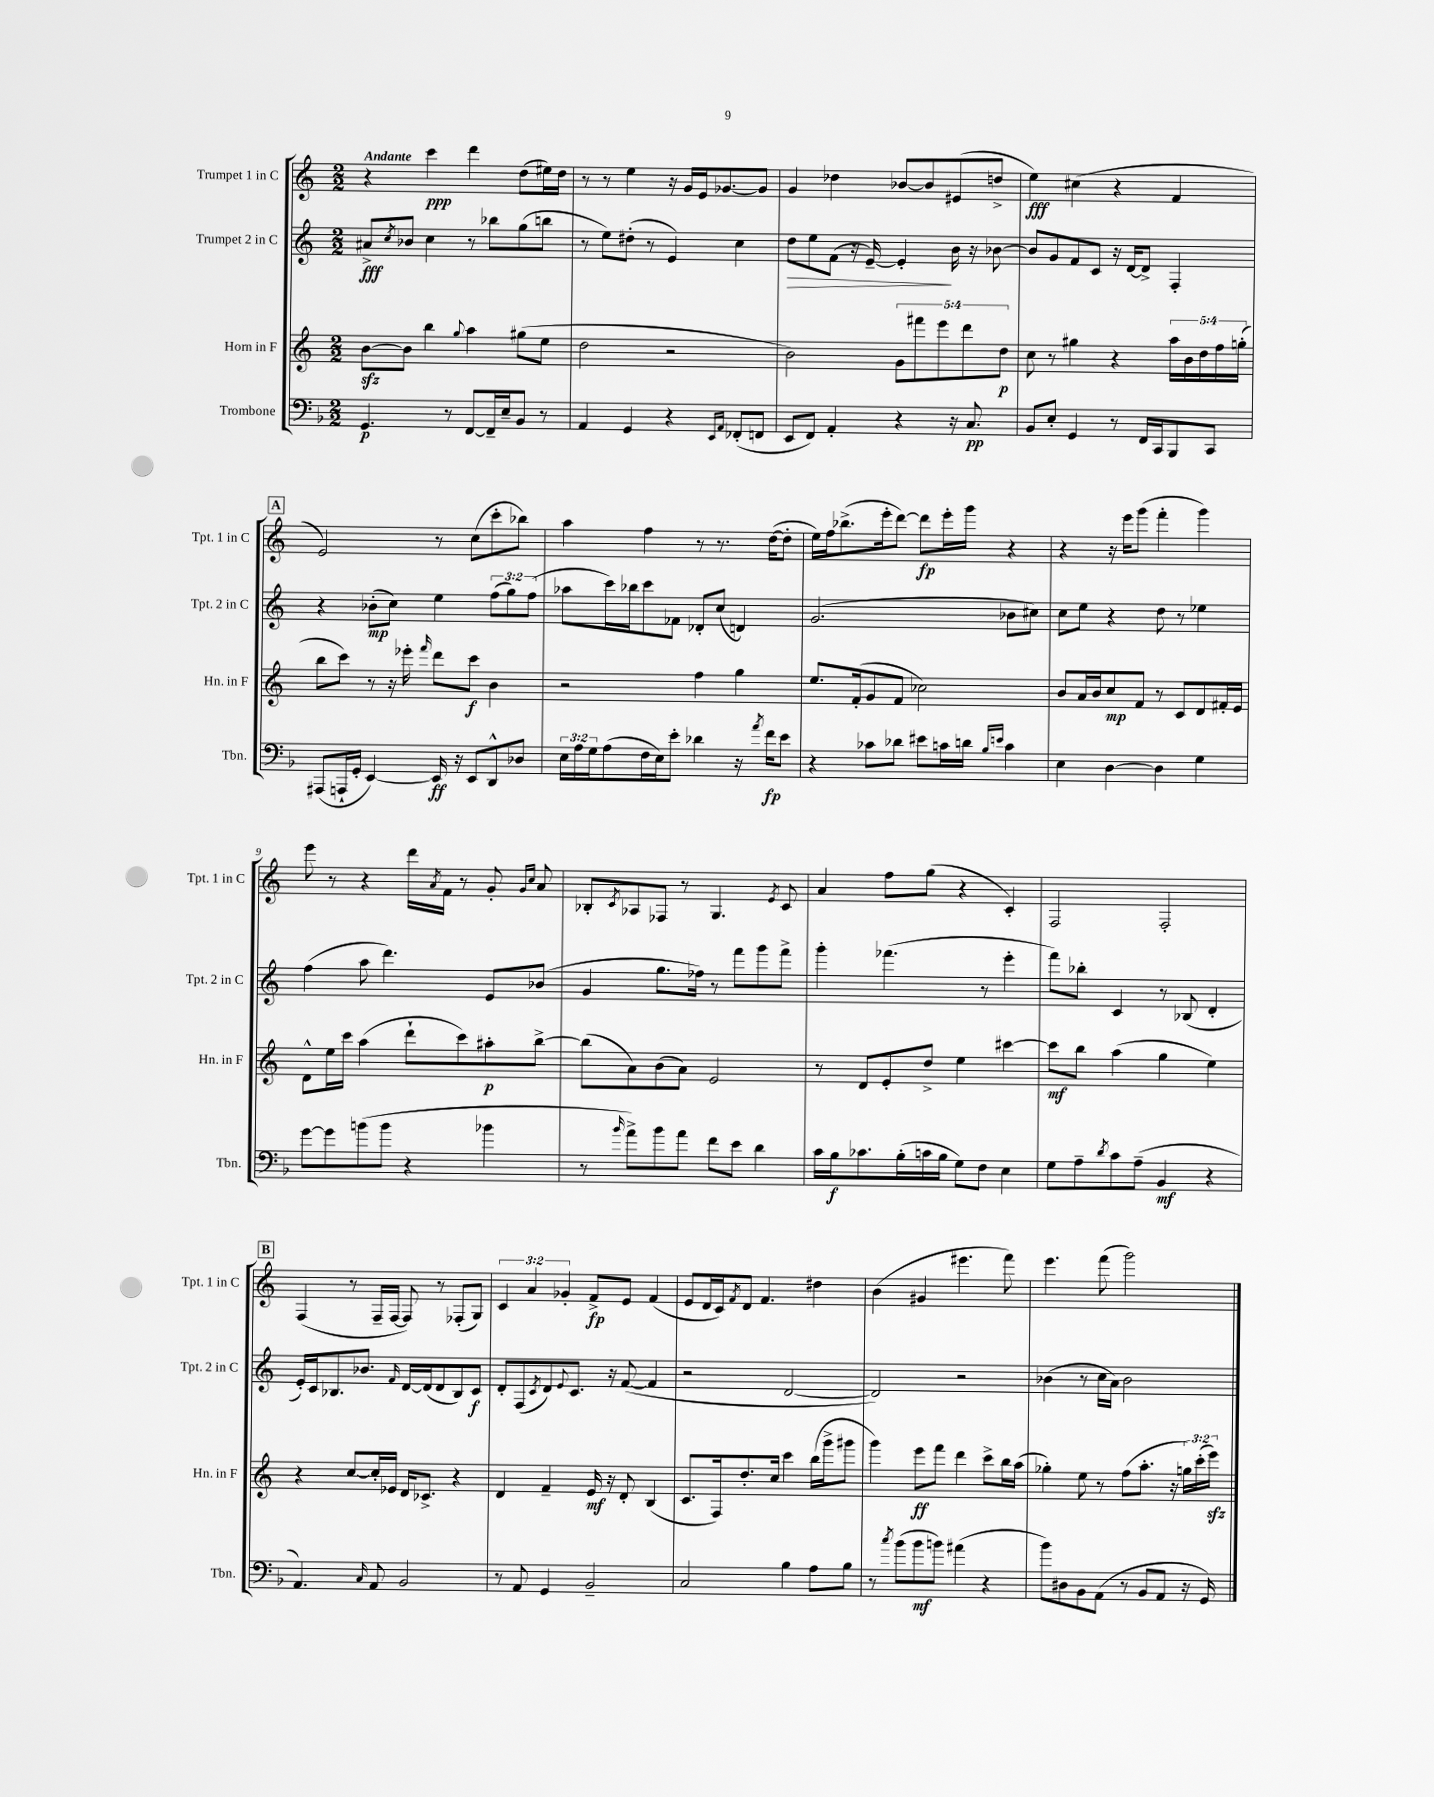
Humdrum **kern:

**kern	**kern	**kern	**kern
*staff4	*staff3	*staff2	*staff1
*clefF4	*clefG2	*clefG2	*clefG2
*k[b-]	*k[]	*k[]	*k[]
*M2/2	*M2/2	*M2/2	*M2/2
4.GG	[8b	8a#^	4r
.	.	8qcc	.
.	8b]	8b-	.
.	4bb	4cc	4ccc
8r	.	.	.
.	8qqgg	.	.
[8FF	4aa	8r	4ddd
16FF~]	.	8bb-	.
16E~	.	.	.
8BB-	(8gg#	(8gg	(8dd
8r	8ee	8bb	16ee#)
.	.	.	16dd
=	=	=	=
4AA	2dd	8r	8r
.	.	8ee)	8r
4GG	.	(8dd#'	4ee
.	.	8r	.
4r	2r	4e)	16r
.	.	.	16g
.	.	.	16e
.	.	.	[8.g-
16qqEE	.	.	.
16qqAA	.	.	.
(8FF-'	.	4cc	.
8FF	.	.	8g-]
=	=	=	=
8EE	2b)	8dd	4g
8FF)	.	8ee	.
4AA'	.	(8f	4dd-
.	.	16r	.
.	.	[16e~)	.
4r	10g	4e']	[8b-
.	10fff#	.	.
.	.	.	8b-]
.	10eee	.	.
16r	.	16b	(8e#
.	10ddd	.	.
8.C	.	16r	.
.	.	[8b-	8dd^
.	10dd	.	.
=	=	=	=
8BB-	8cc	8b-]	4ee)
8E'	8r	8g	.
4GG	4gg#	8f	(4cc#
.	.	8c	.
8r	4r	16r	4r
.	.	[16d	.
16FF	.	8d^]	.
16CC	.	.	.
8BBB-	20aa	4F'	4f
.	20b	.	.
.	20dd	.	.
8CC	.	.	.
.	20ff	.	.
.	(20gg'	.	.
=	=	=	=
(8AAA#	8bb	4r	2e)
16AAA`	8ccc)	.	.
16GG'	.	.	.
[4EE)	8r	(8b-'	.
.	16r	8cc)	.
.	16eee-'	.	.
.	16qqfff	.	.
16EE]	8ddd	4ee	8r
16r	.	.	.
8EE	8ccc	.	(8cc
8DD^^	4b	(12ff	8ccc'
.	.	12gg)	.
8D-	.	.	8bb-)
.	.	(12ff	.
=	=	=	=
24E	2r	8aa-	4aa
24A	.	.	.
24G	.	.	.
(8A	.	16ccc)	.
.	.	16bb-	.
16F	.	8ccc	4ff
16E)	.	.	.
8e'	.	8f-	.
4d-	4ff	8d-'	8r
.	.	(8cc	8.r
16r	4gg	4d)	.
8qa	.	.	.
16f	.	.	([16dd
8e	.	.	8dd']
=	=	=	=
4r	8.ee	(2.g	16ee)
.	.	.	16ff
.	.	.	(8.bb-^
.	(16f'	.	.
8c-	8g	.	.
.	.	.	16eee'
8d-	8f	.	[8ddd)
8e#	2cc-)	.	8ddd]
16c	.	.	16eee'
16d	.	.	16ggg
16qqB-	.	.	.
16qqe	.	.	.
4c	.	8b-	4r
.	.	8cc#)	.
=	=	=	=
4E	8b	8cc	4r
.	16a	8ee	.
.	16b	.	.
[4D	8cc	4r	16r
.	.	.	16eee
.	8f	.	(8ggg
4D]	8r	8dd	4fff'
.	8c	8r	.
4G	8d	4ee-	4ggg)
.	16f#'	.	.
.	16e	.	.
=	=	=	=
[8g	8d^^	(4ff	8eee
8g]	16ee	.	8r
.	16ccc	.	.
(8b	(4aa	8aa	4r
8b	.	4.ddd)	.
4r	8ddd`	.	16ddd
.	.	.	8qa
.	.	.	16f
.	8ccc)	.	8r
4b-	8aa#'	8e	8g'
.	.	.	16qqg
.	.	.	16qqcc
.	[8bb^	(8b-	8a
=	=	=	=
8r	(8bb]	4g	8B-'
16qqb-	.	.	8qc
8a^)	8a)	.	8A-
8b-	(8b	8.gg	8F-
8a	8a)	.	8r
.	.	16ff-)	.
8f	2e	8r	4.G
8e	.	8fff	.
4d	.	8ggg	.
.	.	.	8qe
.	.	8fff^	8c
=	=	=	=
16c	8r	4ggg'	4a
16B-	.	.	.
8.c-	8d	.	.
.	8e'	(4.fff-	8ff
(16B-'	.	.	.
16c	8dd^	.	(8gg
16B-	.	.	.
8G)	4ee	.	4r
8F	.	8r	.
4E	[4ccc#	4eee'	4c')
=	=	=	=
8G	8ccc#]	8fff)	2F
8A~	8bb	8bb-'	.
8qd	.	.	.
8c	(4aa	4c	.
(8A~	.	.	.
4BB-	4gg	8r	2F'
.	.	(8B-	.
4r	4ee)	4d'	.
=	=	=	=
4.AA)	4r	16e')	(4F
.	.	16c	.
.	.	8.B-	.
.	[8cc	.	8r
.	.	8.b-	.
16qqC	.	.	.
8AA	16cc']	.	16F~
.	16e-	.	[16F
.	.	16qqf	.
2BB-	16d	[16d	8F])
.	8.c-^	(16d]	.
.	.	8d	8r
.	4r	8B-)	(8F-'
.	.	8c	8G)
=	=	=	=
8r	4d	8d'	6c
8AA	.	(8F	.
.	.	.	6a
.	.	8qc	.
4GG	4f~	8d)	.
.	.	.	6g-'
.	.	8qqe	.
.	.	8.c	.
2BB-~	16e	.	8f^
.	16r	16r	.
.	8d'	([8f	8e
.	(4B	4f]	(4f
=	=	=	=
2C	8.c	2r	8e
.	.	.	16d
.	16F)	.	16c)
.	.	.	8qf
.	8.dd'	.	8d
.	.	.	4.f
.	16cc	.	.
4B-	4ccc	[2d	.
8A	(16bb	.	4dd#
.	16ggg^	.	.
8B-	8ggg#	.	.
=	=	=	=
8r	4ggg)	2d])	(4b
8qcc	.	.	.
(8b-	.	.	.
8b-	8eee	.	4g#
8b)	8fff	.	.
(4a#	4ddd	2r	4.eee#
4r	8ccc^	.	.
.	16bb	.	8fff)
.	(16aa	.	.
=	=	=	=
8b-)	4gg-')	(4b-	4.eee
8D#	.	.	.
8BB-	8ee	8r	.
(8AA	8r	16cc	(8fff
.	.	16a)	.
8r	(8ff	2b-	2ggg)
8BB-	8.aa'	.	.
8AA	.	.	.
.	16r	.	.
16r	24gg)	.	.
.	(24ccc'	.	.
16GG)	.	.	.
.	24eee)	.	.
==	==	==	==
*-	*-	*-	*-
